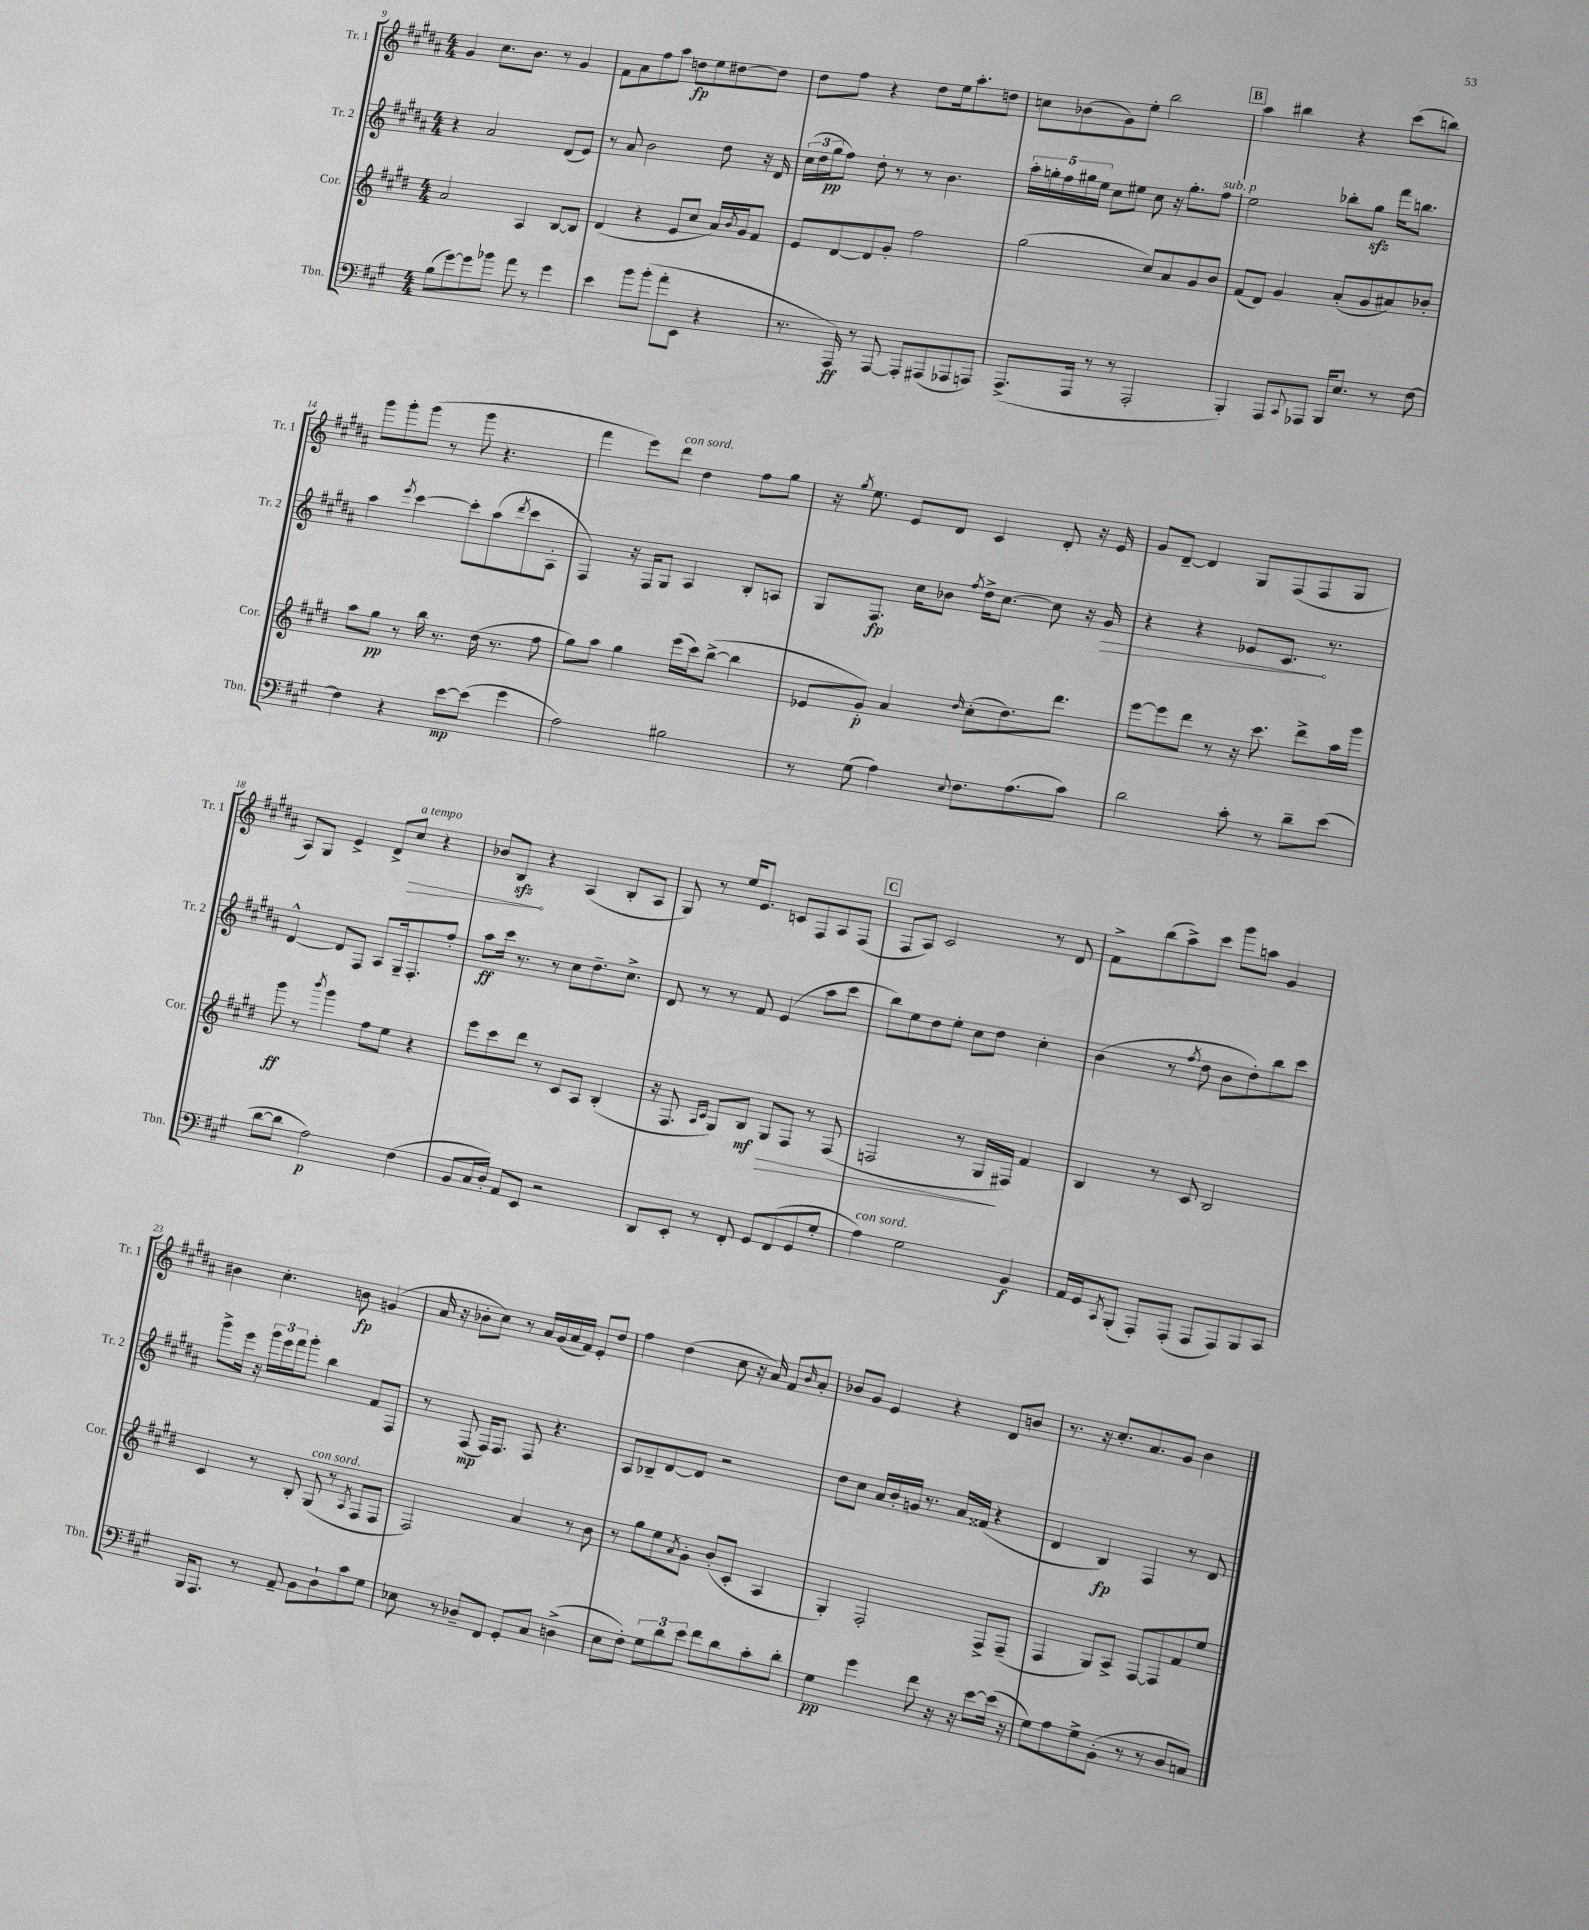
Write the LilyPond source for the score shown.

<<
\new StaffGroup <<
\new Staff = "s0" \with { instrumentName = "Tr. 1" shortInstrumentName = "Tr. 1" } {
    \clef treble \key b \major \numericTimeSignature \time 4/4
    gis'4 cis''8. b'8. r8 gis'4 |
    fis'8 ais'8 fis''8 ais''8 d''8\fp e''8 dis''8~ dis''8 |
    dis''8 fis''8 r4 dis''8 e''16 ais''8.-. d''8 |
    c''8 bes'8( gis'8) e''8-. b''2 |
    \mark \markup { \box "B" } ais''4 bis''4 r4 cis'''8( b''8) |
    gis'''8 gis'''8-. gis'''8( r8 gis'''8 r4. |
    fis'''4 e'''8) dis'''8^\markup { \italic "con sord." } dis''4 fis''8 gis''8 |
    r16 \acciaccatura { gis''8 } e''8. e'8 dis'8 cis'4 dis'8-. r16 e'16 |
    gis'8 dis'8~-- dis'4 gis8 fis8( fis8 gis8 |
    ais8) gis8 e'4-> dis'8-> \once \override Hairpin.circled-tip = ##t cis''8\>^\markup { \italic "a tempo" } r4 |
    bes'8 b8\sfz\! r4 ais4( b8-. ais8 |
    gis8) r8 e''16 e'8. c'8 fis8 ais8 fis8( |
    \mark \markup { \box "C" } fis8 ais8) cis'2 r8 dis'8 |
    fis'8-> b''8( ais''8->) cis'''8 gis'''8 a''8 gis'4 |
    bis'4 cis''4.-. b'8\fp g'4( |
    ais'16 r16 bes'8-. cis''8) r8 ais'16 gis'16( ais'16 fis'16) e'8-. dis''8 |
    fis''4 dis''4( cis''8 r16 ais'16) fis'8 \grace { b'16 } ais'8-. |
    bes'8 gis'8 e'4 r4 dis'8 b'8 |
    r8. r16 cis''8.-. ais'8. gis'8 b'4 \bar "|." |
}
\new Staff = "s1" \with { instrumentName = "Tr. 2" shortInstrumentName = "Tr. 2" } {
    \clef treble \key b \major \numericTimeSignature \time 4/4
    r4 ais'2 dis'8( e'8) |
    r8 ais'8 b'2 dis''8 r16 dis'16 |
    \tuplet 3/2 { cis''16( dis''16 gis''16\pp } fis''8) dis''8-. r8 r8 b'4. |
    \tuplet 5/4 { ais''16-. g''16-. fis''16 gis''16 e''16 } cis''8 eis''8 cis''8 r16 gis''8.-. fis''8^\markup { \italic "sub. p" } |
    \mark \markup { \box "B" } e''2 bes''8-. gis''8\sfz fis'''16 b''8. |
    ais''4 \acciaccatura { e'''8 } cis'''4~ cis'''8-. ais''8( \acciaccatura { dis'''8 } cis'''8 ais8-. |
    fis4) r16 fis16 gis8 ais4 b8-. a8 |
    gis8 fis8.\fp cis''16 bes'8 \acciaccatura { fis''8 } dis''16-> cis''8.~ cis''8 r16 \once \override Hairpin.circled-tip = ##t gis'16\> |
    r4 r4 ees'8 cis'8.\! r8. |
    dis'4~-^ dis'8 fis8 ais8 gis16-- fis8.-. fis''8-. |
    ais''8\ff cis'''16 r8. r8 cis''8 dis''8.-- cis''8.-> |
    dis'8 r8 r8 fis'8 e'4( ais''8 cis'''8 |
    \mark \markup { \box "C" } b''8) e''8 dis''8 e''8-. cis''8 dis''8 cis''4-. |
    b'4( r8 \acciaccatura { fis''8 } dis''8 b'8 dis''8-.) b''8 cis'''8 |
    gis'''8-> e'''16 r16 \tuplet 3/2 { gis'''16 e'''16 fis'''16 } gis'''8-. b''4 fis'8 fis8 |
    r8 fis8\mp( fis16) fis8. fis8 r4. |
    ais8 bes8-- dis'8~ dis'8 r2 |
    dis''8 cis''8 ais'16 b'16-. g'16 r8. ais'16 fisis'16( r4 |
    dis'4 b4\fp) fis4 r8 dis'8 \bar "|." |
}
\new Staff = "s2" \with { instrumentName = "Cor." shortInstrumentName = "Cor." } {
    \clef treble \key e \major \numericTimeSignature \time 4/4
    a'2 a4 b8~ b8 |
    dis'4( r4 e'8 cis''8 a'16) \acciaccatura { b'8 } gis'16 fis'8 |
    e'8 dis'8~ dis'8 gis'8-. fis''2 |
    gis''2( cis''8) a'8 gis'8 b'8 |
    \mark \markup { \box "B" } fis'8( dis'8) gis'4 a'8-.( gis'8 ais'8) bes'8-. |
    a''8 gis''8\pp r8 b''16 r8. dis''16( r8. fis''8 |
    gis''8) a''8 gis''4 e'''16( cis'''16) b''8~->( b''4 |
    ees'8 gis'8-.\p) a'4 \grace { dis''16 } cis''8-.( dis''8.) dis'''8. |
    e'''8~ e'''8 dis'''8 r8 r16 cis'''8. dis'''8-> a''16 gis'''16 |
    gis'''8\ff r8 \acciaccatura { b'''8 } gis'''4 fis''8 e''8 r4 |
    e'''8 cis'''8 dis'''8 r8 cis'8 a8 b4-.( |
    r16 fis8. \grace { a16 cis'16 } gis8) b8\mf gis8\> fis8 r8 fis8( |
    \mark \markup { \box "C" } f2 r8 gis16\! fis16) fis'4 |
    b4 r8 cis'8 b2 |
    cis'4 r8 b8-. gis8^\markup { \italic "con sord." }( r8 \acciaccatura { a8 } fis8 fis8 |
    fis2) a'4 r8 b'8 |
    r8 gis''8 e''8 \acciaccatura { a'8 } gis'8-. b'8-.( cis'8-. a4 |
    gis4-.) fis2-. fis8-> fis8--( |
    fis4 gis8) a8-> fis8~ fis8 fis'8 e''8 \bar "|." |
}
\new Staff = "s3" \with { instrumentName = "Tbn." shortInstrumentName = "Tbn." } {
    \clef bass \key a \major \numericTimeSignature \time 4/4
    b8( gis'8~) gis'8 bes'8 a'8 r8 gis'4 |
    e'4 b'8 b'8-.( a'8-. e,8 r4 |
    r8. a,,16\ff) r8 a,,8~ a,,8-. ais,,8( aes,,8 a,,8) |
    a,,8.->( a,,16 r8 r8 a,,2-. |
    \mark \markup { \box "B" } b,,4-.) a,,8 \appoggiatura { cis,8 } aes,,8 b,,16 e8. r8 fis8~ |
    fis4 r4 e'8~\mp e'8( gis'4 |
    a2) bis2 |
    r8 gis8( a4) \appoggiatura { e8 } fis8. a8.( cis'8) |
    d'2 cis'8-. r8 d'8-- e'8( |
    d'8~ d'8 a2\p) fis4( |
    b,8 cis16 d16-.) a,8 e,8 r2 |
    d,8 e,8-. r8 fis,8-. gis,8 fis,8( gis,8 gis8-. |
    \mark \markup { \box "C" } a4^\markup { \italic "con sord." }) gis2 b,4\f |
    a,16 gis,16 \acciaccatura { cis,8 } b,,8-.( a,,8-.) a,,8-.( a,,8 a,,8) b,,8 cis,8 |
    b,,16 a,,8. r8 a,8-- b,8 d8-! cis'8 gis8 |
    ees8 r8 des8-- fis,8 gis,8-. cis8 d4->( |
    e8 fis8-.) \tuplet 3/2 { gis8 d'8 e'8 } fis'8 d'8 cis'8-. d'8-. |
    gis4\pp gis'4 fis'8 r16 r16 e'8~ e'16( r16 |
    gis8) a8 gis8-> b,8-.( r8 r8 d8 c8) \bar "|." |
}
>>
>>
\layout { \context { \Score currentBarNumber = #9 } }
